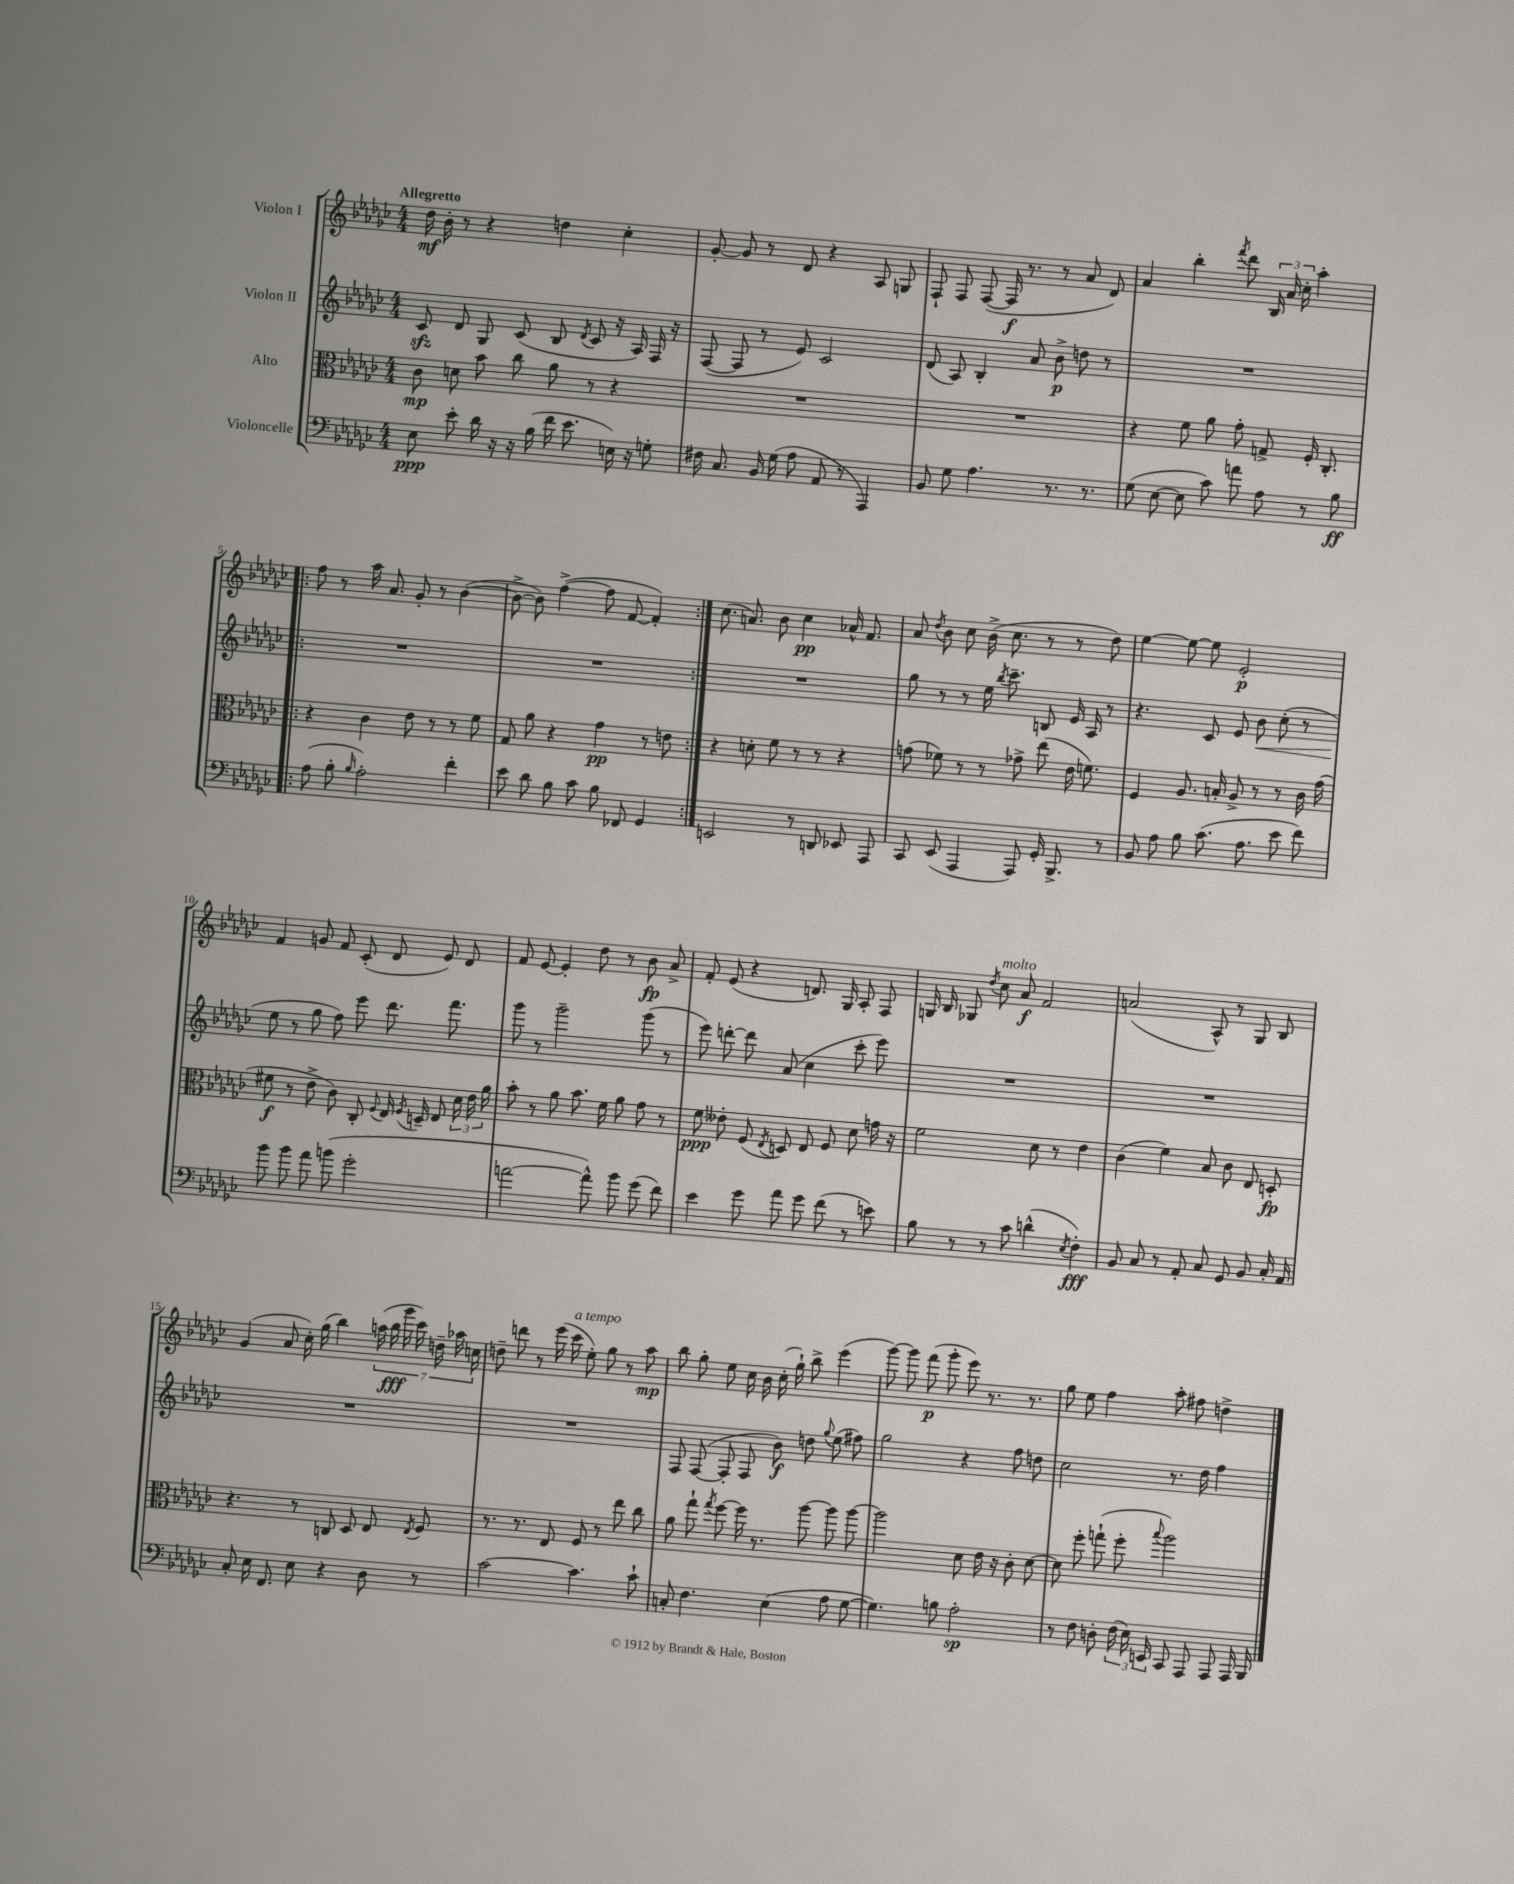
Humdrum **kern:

**kern	**kern	**kern	**kern
*staff4	*staff3	*staff2	*staff1
*clefF4	*clefC3	*clefG2	*clefG2
*k[b-e-a-d-g-c-]	*k[b-e-a-d-g-c-]	*k[b-e-a-d-g-c-]	*k[b-e-a-d-g-c-]
*M4/4	*M4/4	*M4/4	*M4/4
8E-\	8c-\	8c-/	16dd-\
.	.	.	16b-'\
8e-'\	8d\	8d-/	8r
16d-\	8b-\	8G-/	4r
16r	.	.	.
16r	8cc-\	(8c-/	.
(16B-\	.	.	.
16f\	8a-\	8B-/	4dd\
8.e-\	.	.	.
.	.	8qd-/	.
.	8r	8c-/	.
16E\)	4r	16r	4cc-'\
16r	.	16A-/)	.
8G'\	.	16F/	.
.	.	16r	.
=	=	=	=
16F#\	1r	([8F/	[8g-'/
8.C-/	.	.	.
.	.	8F/]	8g-/]
16BB-/	.	8r	8r
(16G-\	.	.	.
8A-\	.	8e-/)	8d-/
8AA-/	.	2c-/	4r
8r	.	.	.
4AAA-/)	.	.	8A-/
.	.	.	8G/
=	=	=	=
8BB-/	1r	(8d-/	8F`/
8G-\	.	8A-/)	8F/
4.A-\	.	4B-'/	([8F/
.	.	.	16F/]
.	.	.	8.r
.	.	8a-/	.
8.r	.	8b-^\	8r
.	.	8dd\	8a-/
8.r	.	.	.
.	.	8r	8d-/)
=	=	=	=
(8G-\	4r	1r	4a-/
[8E-\	.	.	.
8E-\]	8f\	.	4bb-'\
8c-\)	8a-\	.	.
.	.	.	8qfff/
8a\	8g-'\	.	8ddd-\
8A-\	8G^/	.	24B-/
.	.	.	24a-/
.	.	.	24cc-'\
8r	16F'/	.	4aa-'\
.	8.C-'/	.	.
8B-\	.	.	.
=!|:	=!|:	=!|:	=!|:
(8A-\	4r	1r	8ff\
8B-'\	.	.	8r
16qqB-/	.	.	.
2A-'\)	4c-\	.	16aa-\
.	.	.	8.a-/
.	8e-\	.	8g-'/
.	8r	.	8r
4f'\	8r	.	([4b-\
.	8f\	.	.
=	=	=	=
8e-\	8G-/	1r	8b-^\_
8d-\	8a-\	.	8b-\])
8B-\	4r	.	([4ff^\
8c-\	.	.	.
8B-\	4g-\	.	8ff\]
8FF-/	.	.	[8f/
4GG-/	8r	.	4f'/])
.	8e\	.	.
=:|!	=:|!	=:|!	=:|!
2EE/	4r	1r	(8.cc-\
.	.	.	8.a/)
.	8d'\	.	.
.	8f\	.	8b-\
8r	8r	.	4cc-\
8DD/	8r	.	.
8EE-/	4r	.	16a-^^/
.	.	.	8.f/
8AAA-/	.	.	.
=	=	=	=
8CC-/	(8g\	8gg-\	8a-/
.	.	.	8qdd-/
(8EE-/	8f-\)	8r	8b-\
4AAA-/	8r	8r	8cc-\
.	8r	16ee-\	(16b-^\
.	.	8qbb-/	.
.	.	8.ccc-~\	8.cc-\
8AAA-/)	8g-^\	.	.
16GG-'/	(8ee-\	8B/	8r
8.BBB-^/	.	.	.
.	16e-\	16e-/	8r
.	8.f\)	16A-/	.
8r	.	8r	8dd-\)
=	=	=	=
8BB-/	4F/	4.r	[4ee-\
8A-\	.	.	.
8B-\	8.A-/	.	8ee-\_
(8.c-\	.	8c-/	8ee-\]
.	16B'/	.	.
.	8A-^/	8e-/	2e-'/
8.A-\	.	.	.
.	8r	8b-\	.
8e-\	8r	(8cc-'\	.
8f\)	16c-\	8r	.
.	(16g-\	.	.
=	=	=	=
8b-\	8f#\	8ee-\	4f/
8b-\	8r	8r	.
8a-\	8e-^\	8gg-\	8g/
(8b\	8c-\)	8ff\)	8f/
2g-'\	8C-'/	8eee-\	(8c-'/
.	8qqF/	.	.
.	16E-/	8.ddd-\	8d-/
.	8qF/	.	.
.	16D~/	.	.
.	8E-/	.	8e-/)
.	.	8.fff\	.
.	24d-\	.	8d-/
.	24e-\	.	.
.	24a-\	.	.
=	=	=	=
[2a\	8b-'\	8ggg-\	8f/
.	8r	8r	[8e-/
.	8a-\	2ggg-~\	4e-'/]
.	8.b-\	.	.
8a^^\])	.	.	8dd-\
.	16f\	.	.
8b-\	8a-\	.	8r
(8g-\	8g-\	(8ggg-\	8b-\
8f\)	8r	8r	8a-^/
=	=	=	=
4e-\	8f\	8eee-\)	8f'/
.	8e--'\	[8ddd'\	(8e-/
8g-\	(8F/	8ddd\]	4r
.	8qE-/	.	.
8a-\	8D/)	(8a-/	.
8g-\	8E-/	4cc-\	8.d/)
(8f\	8F/	.	.
.	.	.	16G-/
8r	8d-\	8ccc-'\	8A-'/
8e\)	16g\	8eee-\)	8F/
.	16r	.	.
=	=	=	=
8B-\	2f\	1r	16G/
.	.	.	16B-/
8r	.	.	8G-/
.	.	.	8qdd-/
8r	.	.	8cc-\
8c-\	.	.	8a-/
(4d^^\	8d-\	.	2f/
.	8r	.	.
8qE-/	.	.	.
4F'\)	4e-\	.	.
=	=	=	=
8BB-/	(4c-\	1r	(2a/
8C-/	.	.	.
8r	4f\)	.	.
8AA-'/	.	.	.
8C-/	8B-/	.	8A-^^/)
8GG-/	8c-\	.	8r
8BB-/	8E-/	.	8G-/
16C-'/	8D'/	.	8B-/
16AA-/	.	.	.
=	=	=	=
8C-'/	4.r	1r	(4g-/
16E-\	.	.	.
8.FF/	.	.	.
.	.	.	8a-/
8E-\	8r	.	16cc-'\)
.	.	.	(16gg-\
4r	8C/	.	4bb-\)
.	8D-/	.	.
8D-\	8E-/	.	(28aa\
.	.	.	28bb-\
.	.	.	28ggg-\
.	.	.	28ccc-\)
.	8qE-/	.	.
8r	8F/	.	.
.	.	.	28dd~\
.	.	.	28aa-\
.	.	.	28cc\
=	=	=	=
[2c-\	8.r	1r	8dd~\
.	.	.	8ddd\
.	8.r	.	.
.	.	.	8r
.	8E-/	.	(16eee-\
.	.	.	16ccc-\
4.c-\]	8F/	.	8ee-'\)
.	8r	.	8gg-\
.	8ee-\	.	8r
8c-`\	8cc-\	.	8aa-\
=	=	=	=
8C'/	8a-\	8F/	8bb-\
4.F\	8gg-`\	([8F/	8gg-'\
.	8qgg-/	.	.
.	[8ff\	8F'/]	8ee-\
.	16ff\]	8F/	16cc-\
.	8.r	.	16b-\
(4E-\	.	8b-\)	(16cc-'\
.	.	.	16gg-`\)
.	[8aa-\	8dd\	8bb-^\
.	.	8qqgg-/	.
8A-\	8aa-\]	(8ee-\	(4eee-\
[8G-\	[8aa-\	8ff#\)	.
=	=	=	=
4.G-\])	2aa-\]	2gg-\	[8ggg-\)
.	.	.	8ggg-\]
.	.	.	(8fff\
8B\	.	.	8ggg-'\
2A-'\	8d-\	4r	8eee-\)
.	16e-\	.	8.r
.	16r	.	.
.	8c-'\	8ff\	.
.	.	.	8.r
.	[8d-\	8dd\	.
=	=	=	=
8r	8d-\]	2cc-\	8gg-\
8F\	8ff'\	.	8ee-\
8D'\	(8gg`\	.	4ff\
(24F\	8ff'\	.	.
24E-\)	.	.	.
24EE/	.	.	.
.	8qqbb-/	.	.
8CC-/	2aa-\)	8.r	8aa-'\
8AAA-/	.	.	8ff#\
.	.	16dd-\	.
8AAA-/	.	4ff\	4dd^\
16AAA-/	.	.	.
16BBB-/	.	.	.
==	==	==	==
*-	*-	*-	*-
